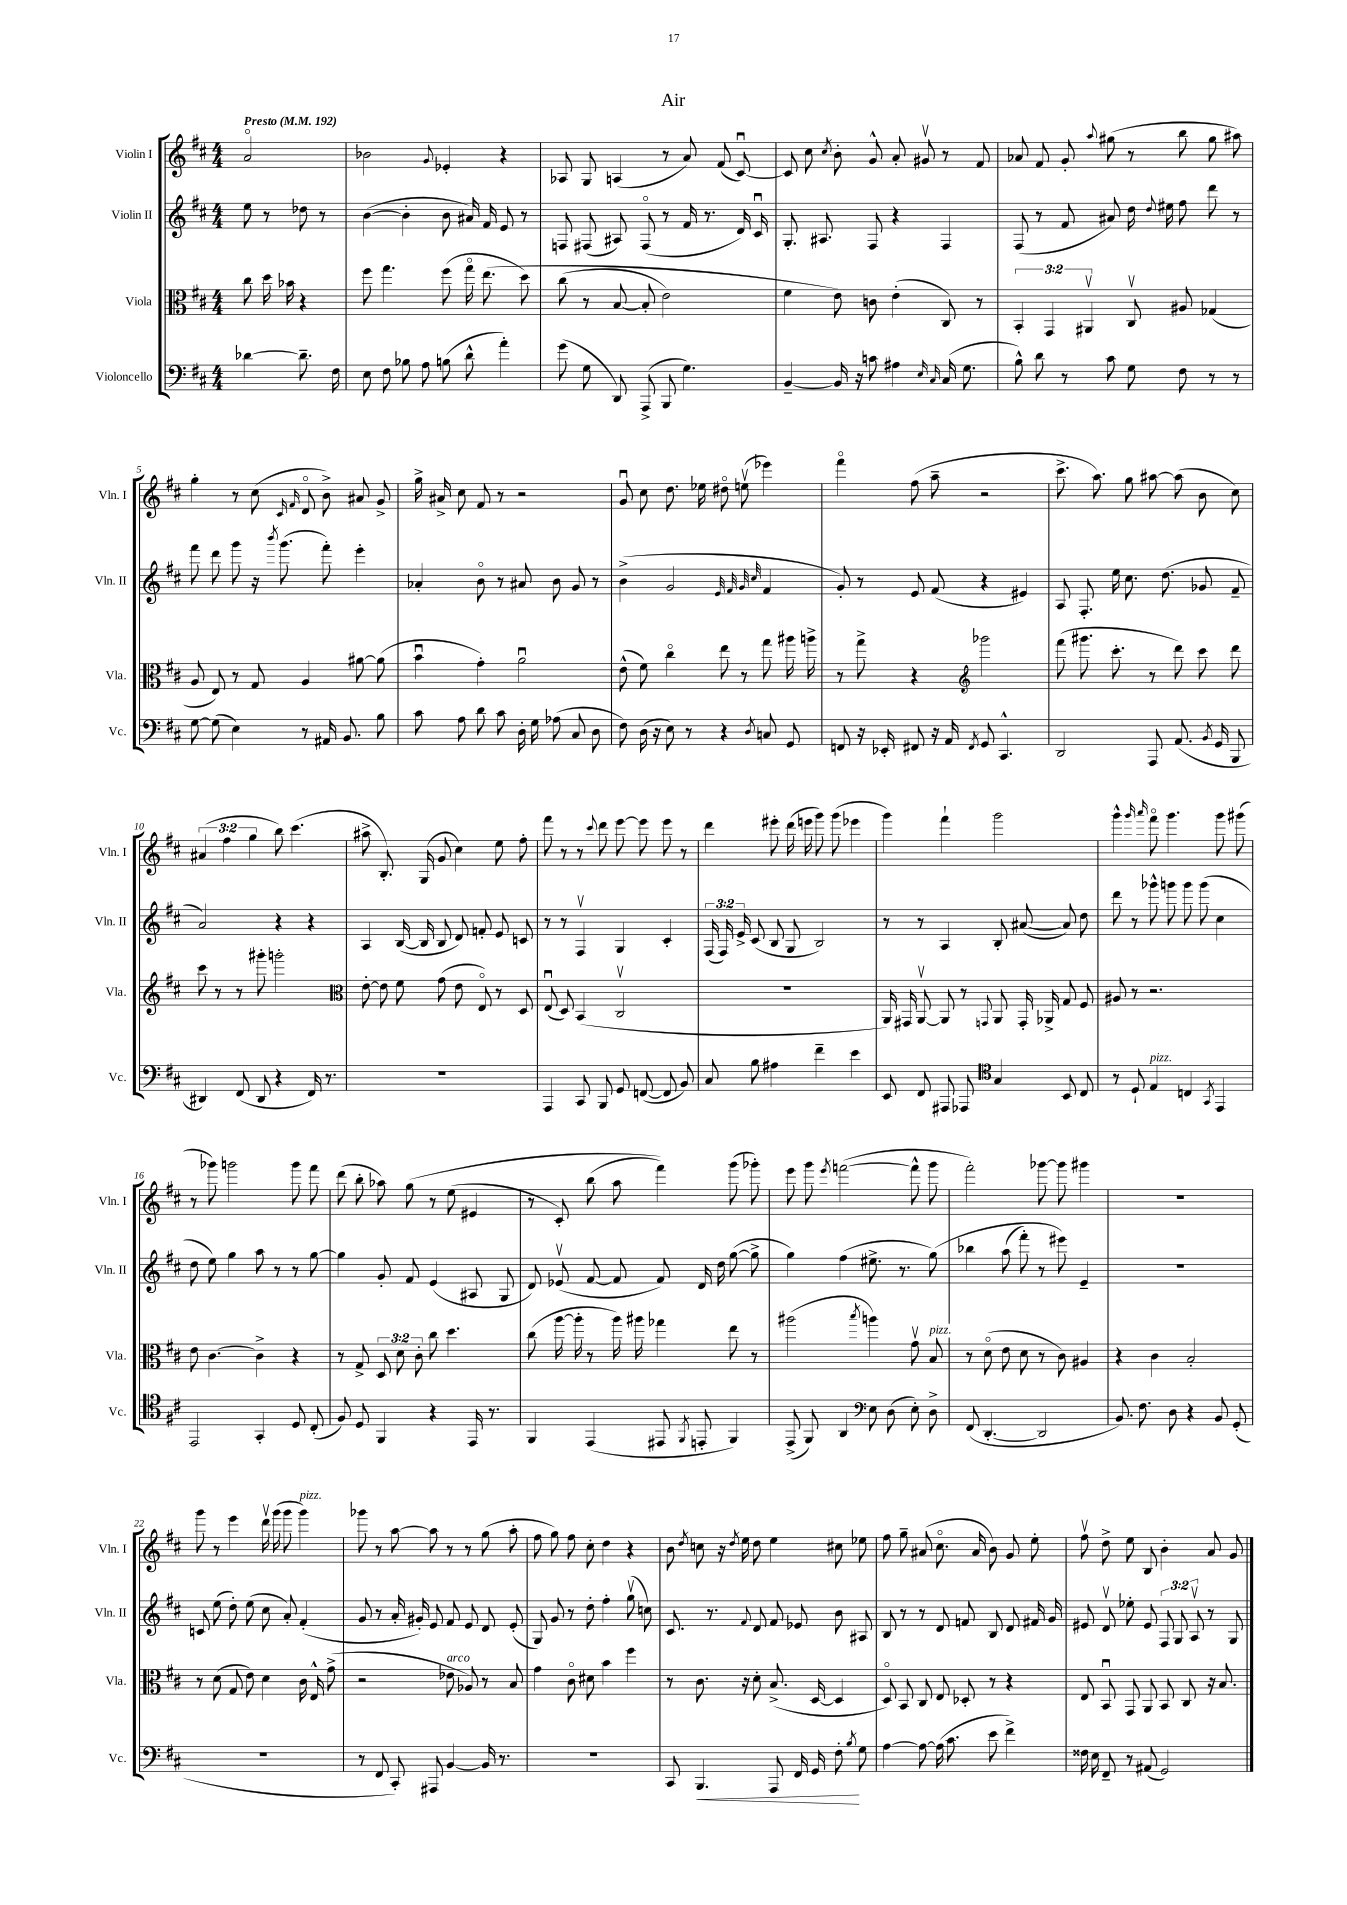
\header { title = "Air" }
<<
\new StaffGroup <<
\new Staff = "s0" \with { instrumentName = "Violin I" shortInstrumentName = "Vln. I" } {
    \clef treble \key d \major \numericTimeSignature \time 4/4 \override Staff.TupletNumber.text = #tuplet-number::calc-fraction-text \partial 2 \tempo "Presto" 4 = 192
    \autoBeamOff a'2\flageolet |
    bes'2 \appoggiatura { g'8 } ees'4-. r4 |
    aes8 g8 a4( r8 a'8) fis'8( cis'8~\downbow) |
    cis'8 cis''8 \acciaccatura { cis''8 } b'8-. g'8-^ a'8-. gis'8\upbow r8 fis'8 |
    aes'8 fis'8 g'8-. \appoggiatura { a''8 } gis''8( r8 b''8 gis''8 ais''8) |
    g''4-. r8 cis''8( \grace { cis'16 fis'16 } d'8\flageolet b'8->) ais'8 g'8-> |
    g''16-> ais'16-> cis''8 fis'8 r8 r2 |
    g'8\downbow cis''8 d''8. ees''16 dis''8\flageolet e''8\upbow( ees'''4) |
    fis'''4\flageolet fis''8( a''8-- r2 |
    cis'''8.-> a''8.) g''8 ais''8~ ais''8( b'8 cis''8) |
    \tuplet 3/2 { ais'4( fis''4 g''4 } b''8) cis'''4.( |
    ais''8-> b8.-.) g16( g'8 cis''4) e''8 fis''8-. |
    fis'''8 r8 r8 \appoggiatura { cis'''8 } d'''8 e'''8~ e'''8 e'''8 r8 |
    d'''4 eis'''8-. d'''16( e'''16 g'''8) g'''8( ees'''4 |
    g'''4) fis'''4-! g'''2 |
    g'''4-^ \grace { g'''16 a'''16 } fis'''8\flageolet g'''4. g'''8 gis'''8( |
    r8 ges'''8) g'''2 g'''8 fis'''8 |
    d'''8( b''8-. aes''8) g''8\( r8 e''8( eis'4 |
    r8 cis'8-.) b''8( a''8 fis'''4)\) g'''8( ges'''8-.) |
    e'''8 g'''8 \acciaccatura { e'''8 } f'''2~( f'''8-^ g'''8 |
    fis'''2-.) ges'''8~ ges'''8 gis'''4 |
    R1 |
    g'''8 r8 e'''4 d'''16\upbow g'''16( g'''8 g'''4^\markup { \italic "pizz." }) |
    ges'''8 r8 a''8~ a''8 r8 r8 g''8( a''8-. |
    fis''8 g''8) fis''8 cis''8-. d''4 r4 |
    b'8 \acciaccatura { d''8 } c''8 r16 \acciaccatura { d''8 } e''16 d''8 e''4 cis''8 ees''8 |
    fis''8 g''8-- ais'8( cis''8.\flageolet ais'16 b'8) g'8 e''8-. |
    fis''8\upbow d''8-> e''8 b8 b'4-. a'8 g'8 \bar "|." |
}
\new Staff = "s1" \with { instrumentName = "Violin II" shortInstrumentName = "Vln. II" } {
    \clef treble \key d \major \numericTimeSignature \time 4/4 \override Staff.TupletNumber.text = #tuplet-number::calc-fraction-text \partial 2
    \autoBeamOff e''8 r8 des''8 r8 |
    b'4~( b'4-. b'8 ais'16) fis'16 e'8 r8 |
    f8 fis8( ais8) fis8\flageolet( r8 fis'16 r8. d'16) cis'16\downbow |
    g8.-. ais8. fis8 r4 fis4 |
    fis8( r8 fis'8 ais'8) d''16 \appoggiatura { d''8 } eis''16 fis''8 d'''8 r8 |
    fis'''8 d'''8 g'''8 r16 \acciaccatura { b'''8 } g'''8.( fis'''8-.) e'''4-. |
    aes'4-. b'8\flageolet r8 ais'8 b'8 g'8 r8 |
    b'4->( g'2 \grace { e'32 fis'32 g'32 cis''32 } fis'4 |
    g'8-.) r8 e'8 fis'8( r4 eis'4) |
    a8 fis8.-. e''16 cis''8. d''8.( ges'8 fis'8-- |
    a'2) r4 r4 |
    a4 b16~( b16 b8 d'8) f'8-. e'8 c'8 |
    r8 r8 fis4\upbow g4 cis'4-. |
    \tuplet 3/2 { fis16( fis16) e'16-> } cis'8( b8 g8 b2) |
    r8 r8 a4 b8-. ais'8~( ais'8) d''8 |
    d'''8 r8 ges'''8-^ g'''8 g'''8 g'''8( cis''4 |
    d''8 e''8) g''4 a''8 r8 r8 g''8~ |
    g''4 g'8-. fis'8 e'4( ais8 g8 |
    d'8) ees'8\upbow( fis'8~ fis'8 fis'8) d'16 d''16 g''8~( g''8-> |
    g''4) fis''4( eis''8.-> r8. g''8)\( |
    bes''4 a''8( fis'''8-.) r8 eis'''8\) e'4-- |
    R1 |
    c'8 e''8( d''8-.) e''8( cis''8 a'8-.) fis'4-.( |
    g'8 r8 a'16-. gis'16-.) e'8 fis'8 e'8 d'8 e'8-.( |
    g8) g'8 r8 d''8-. fis''4-. g''8\upbow( c''8) |
    cis'8. r8. \appoggiatura { fis'8 } d'8 fis'8 ees'8 b'8 ais8 |
    b8 r8 r8 d'8 f'8 b8 d'8 fis'16 g'16 |
    eis'8 d'8\upbow ees''8-. eis'8 \tuplet 3/2 { fis8 g8 a8\upbow } r8 g8 \bar "|." |
}
\new Staff = "s2" \with { instrumentName = "Viola" shortInstrumentName = "Vla." } {
    \clef alto \key d \major \numericTimeSignature \time 4/4 \override Staff.TupletNumber.text = #tuplet-number::calc-fraction-text \partial 2
    \autoBeamOff cis''8 d''16 bes'16 r4 |
    fis''8 g''4. fis''8( g''16\flageolet e''8.\( d''8) |
    cis''8( r8 b8~ b8-. e'2) |
    fis'4 e'8\) c'8 e'4-.( cis8) r8 |
    \tuplet 3/2 { b,4-. g,4 ais,4\upbow } cis8\upbow ais8 ges4( |
    a8 e8) r8 g8 a4 ais'8~ ais'8( |
    b'4\downbow g'4-.) a'2\downbow |
    e'8-^( fis'8) cis''4\flageolet e''8 r8 g''8 ais''16 a''16-> |
    r8 g''8-> r4 \clef treble ges'''2 |
    fis'''8( gis'''8. cis'''8.-. r8 d'''8) cis'''8 d'''8 |
    cis'''8 r8 r8 gis'''8-. g'''2-. |
    \clef alto e'8~-. e'8 fis'8 g'8( e'8 e8\flageolet) r8 d8 |
    e8\downbow( d8) b,4( cis2\upbow |
    R1 |
    a,16) gis,16 a,8~\upbow a,8 r8 \appoggiatura { g,8 } a,8 g,16-. aes,16-> g8 fis8 |
    ais8 r8 r2. |
    e'8 cis'4.~ cis'4-> r4 |
    r8 g8-> \tuplet 3/2 { d8 d'8 cis'8-. } cis''8 d''4. |
    cis''8( a''16~ a''16-. r8 a''16) ais''16 ges''4 e''8 r8 |
    ais''2( \acciaccatura { b''8 } a''4) g'8\upbow b8^\markup { \italic "pizz." } |
    r8 d'8\flageolet( e'8 d'8 r8 cis'8) ais4 |
    r4 cis'4 b2-. |
    r8 d'8( g8 e'8) d'4 cis'16 e16-^ g'8->( |
    r2 ees'8^\markup { \italic "arco" } aes8) r8 b8 |
    g'4 cis'8\flageolet dis'8 b'4 fis''4 |
    r8 cis'8. r16 d'8-. b8.->( d16~ d4 |
    d8\flageolet) b,8 cis8 e8 des8-. r8 r4 |
    e8 b,8\downbow g,8 a,8 b,8 cis8 r16 b8. \bar "|." |
}
\new Staff = "s3" \with { instrumentName = "Violoncello" shortInstrumentName = "Vc." } {
    \clef bass \key d \major \numericTimeSignature \time 4/4 \partial 2
    \autoBeamOff des'4~ des'8.-- fis16 |
    e8 fis8 bes8 a8 b8( d'8-^ a'4-.) |
    g'8( g8 d,8) a,,8->( b,,8 g4.) |
    b,4~-- b,16 r16 c'8 ais4 \grace { e16 cis16 } cis16( g8. |
    b8-^) d'8 r8 cis'8 g8 fis8 r8 r8 |
    g8~ g8( e4) r8 ais,16 b,8. b8 |
    cis'8 a8 d'8 cis'8 d16-. g16 aes8( cis8 d8 |
    fis8) d16( r16 e8) r8 r4 \acciaccatura { d8 } c8 g,8 |
    f,8 r16 ees,16-. fis,8 r16 a,16 \acciaccatura { fis,8 } g,8 cis,4.-^ |
    d,2 a,,8 a,8.( \acciaccatura { b,8 } g,16 b,,8 |
    dis,4) fis,8( dis,8 r4 fis,16) r8. |
    R1 |
    a,,4 cis,8 b,,8 g,8 f,8~( f,8 b,8) |
    cis8 b8 ais4 fis'4-- e'4 |
    e,8 fis,8 ais,,8 aes,,8 \clef tenor g4 b,8 cis8 |
    r8 d8-! e4^\markup { \italic "pizz." } c4 \acciaccatura { g,8 } e,4 |
    e,2 g,4-. d8 cis8-.( |
    fis8) d8 fis,4 r4 e,16 r8. |
    fis,4 e,4( eis,8 \acciaccatura { fis,8 } e,8-. fis,4) |
    e,8->( fis,8) a,4 \clef bass e8 d8( e8-.) d8-> |
    fis,8( d,4.~-. d,2 |
    b,8.) fis8. d8 r4 b,8 g,8-.( |
    R1 |
    r8 fis,8 cis,8-.) ais,,8 b,4~ b,16 r8. |
    R1 |
    cis,8 b,,4.\< a,,8 fis,16 g,16 fis8-.\! \acciaccatura { b8 } g8 |
    a4~ a8~ a16( cis'8. e'8 fis'4->) |
    fisis16 e16 fis,8-- r8 ais,8( g,2) \bar "|." |
}
>>
>>
